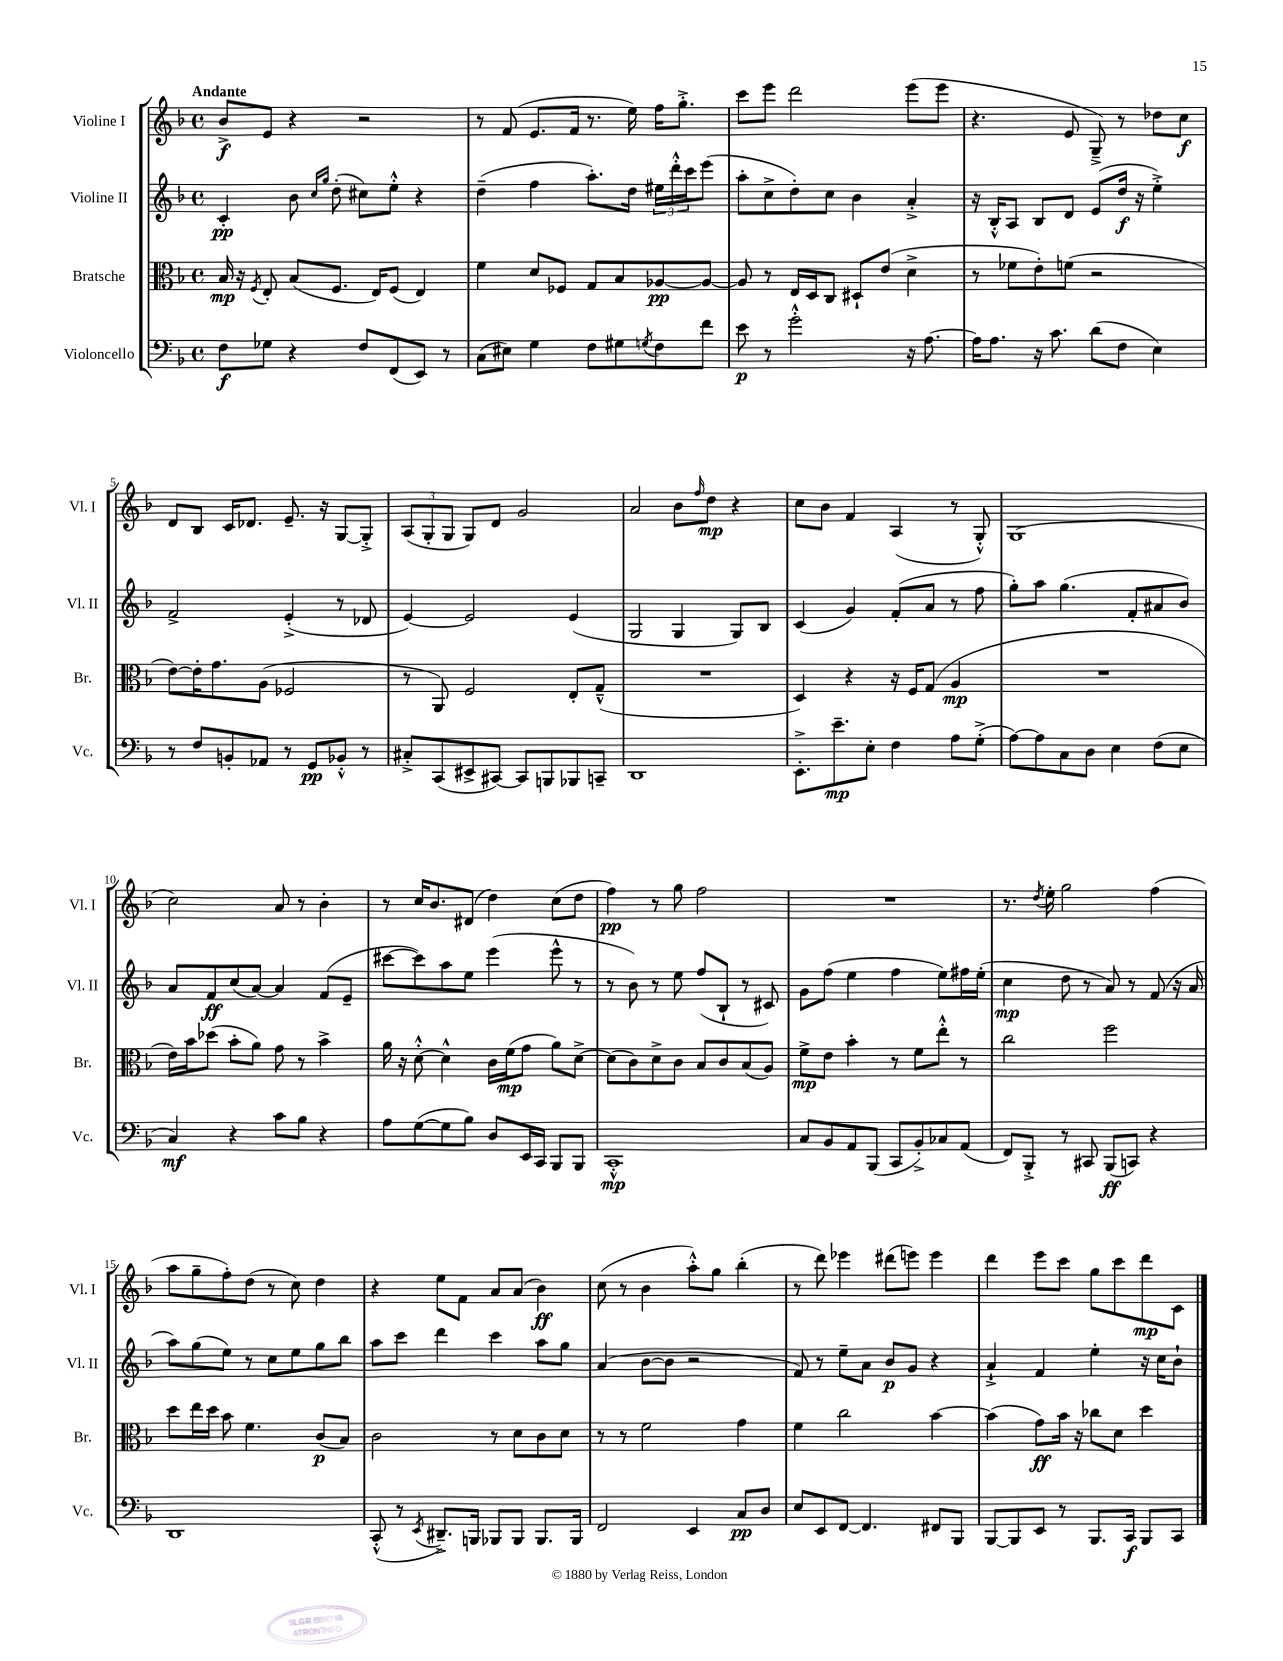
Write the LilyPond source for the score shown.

<<
\new StaffGroup <<
\new Staff = "s0" \with { instrumentName = "Violine I" shortInstrumentName = "Vl. I" } {
    \clef treble \key f \major \defaultTimeSignature \time 4/4 \tempo "Andante"
    bes'8->\f e'8 r4 r2 |
    r8 f'8( e'8. f'16 r8. e''16) f''16 g''8.-.-> |
    c'''8 e'''8 d'''2 e'''8( e'''8 |
    r4. e'8 g8--->) r8 des''8 c''8\f |
    d'8 bes8 c'16 des'8. e'8.-- r16 g8~ g8-.-> |
    \tuplet 3/2 { a8( g8-. g8 } g8) d'8 g'2 |
    a'2 bes'8 \grace { f''16 } d''8\mp r4 |
    c''8 bes'8 f'4 a4( r8 g8-.-^) |
    g1( |
    c''2) a'8 r8 bes'4-. |
    r8 c''16 bes'8. dis'8( d''4) c''8( d''8 |
    f''4\pp) r8 g''8 f''2 |
    R1 |
    r8. \acciaccatura { d''8 } e''16-. g''2 f''4( |
    a''8 g''8-- f''8-.) d''8( r8 c''8) d''4 |
    r4 e''8 f'8 a'8 a'8( bes'4\ff) |
    c''8( r8 bes'4 a''8-.-^) g''8 bes''4-.( |
    r8 d'''8) ees'''4 dis'''8( e'''8) e'''4 |
    d'''4 e'''8 c'''8 g''8 c'''8 d'''8\mp c'8 \bar "|." |
}
\new Staff = "s1" \with { instrumentName = "Violine II" shortInstrumentName = "Vl. II" } {
    \clef treble \key f \major \defaultTimeSignature \time 4/4
    c'4-.\pp bes'8 \grace { c''16 g''16 } d''8-.( cis''8) e''8-.-^ r4 |
    d''4--( f''4 a''8.-.) d''16 \tuplet 3/2 { eis''16 d'''16-.-^ c'''16 } e'''8( |
    a''8-. c''8-> d''8-.) c''8 bes'4 a'4-.-> |
    r16 bes16-.-^ a8 bes8 d'8 e'8( d''16\f r16 e''4-.->) |
    f'2-> e'4-.->( r8 des'8 |
    e'4~) e'2 e'4( |
    g2 g4 g8) bes8 |
    c'4( g'4) f'8-.( a'8 r8 f''8 |
    g''8-.) a''8 g''4.( f'8-. ais'8 bes'8) |
    a'8 f'8\ff c''8( a'8~) a'4 f'8( e'8-- |
    cis'''8~ cis'''8) a''8 e''8 e'''4( e'''8-^ r8 |
    r8 bes'8) r8 e''8 f''8( bes8-! r8 cis'8) |
    g'8 f''8( e''4 f''4 e''8) fis''16 e''16-.( |
    c''4\mp d''8 r8 a'8) r8 f'8( r16 a'16 |
    a''8) g''8( e''8) r8 c''8 e''8 g''8 bes''8 |
    a''8 c'''8 d'''4 c'''4 a''8 g''8 |
    a'4( bes'8~ bes'8 r2 |
    f'8) r8 e''8-- a'8 bes'8\p g'8 r4 |
    a'4-!-> f'4 e''4-. r16 c''16 bes'8-! \bar "|." |
}
\new Staff = "s2" \with { instrumentName = "Bratsche" shortInstrumentName = "Br." } {
    \clef alto \key f \major \defaultTimeSignature \time 4/4
    bes16\mp r16 \acciaccatura { f8 } e8-. bes8( f8. e16) f8( e4) |
    f'4 d'8 fes8 g8 bes8 aes8~\pp aes8~ |
    aes8 r8 e16 d16 c8 dis8-! e'8( d'4-> |
    r8 fes'8 e'8-.) f'8( r2 |
    e'8~) e'16-. g'8. a8( fes2 |
    r8 a,8) f2 e8-. g8---^( |
    R1 |
    d4) r4 r16 f16 g8( a4\mp |
    R1 |
    e'16) bes'16 des''8( bes'8-. a'8) g'8 r8 bes'4-> |
    a'16 r16 d'8~-.-^ d'4-^ c'16 f'16\mp( g'8 a'8) d'8~-> |
    d'8( c'8) d'8-> c'8 bes8 c'8 bes8( a8) |
    f'8->\mp e'8 bes'4-. r8 f'8 e''8-.-^ r8 |
    c''2 f''2 |
    d''8 e''16 d''16 bes'8 f'4. c'8\p( bes8) |
    c'2 r8 d'8 c'8 d'8 |
    r8 r8 f'2 g'4 |
    f'4 c''2 bes'4~ |
    bes'4( g'8\ff) bes'16 r16 ces''8 d'8 d''4 \bar "|." |
}
\new Staff = "s3" \with { instrumentName = "Violoncello" shortInstrumentName = "Vc." } {
    \clef bass \key f \major \defaultTimeSignature \time 4/4
    f8\f ges8 r4 f8 f,8( e,8) r8 |
    c8( eis8) g4 f8 gis8 \acciaccatura { g8 } f8 f'8 |
    e'8\p r8 g'2-.-^ r16 a8.~ |
    a16 a8. r16 c'8. d'8( f8 e4) |
    r8 f8 b,8-. aes,8 r8 g,8\pp bes,8-.-^ r8 |
    cis8-.-> c,8( eis,8-> cis,8~) cis,8 b,,8 bes,,8 c,8-- |
    d,1 |
    e,8.-.-> e'8.--\mp e8-. f4 a8 g8-.->( |
    a8~) a8 c8 d8 e4 f8( e8 |
    c4\mf) r4 c'8 bes8 r4 |
    a8 g8~( g8 bes8) d8 e,16 c,16 bes,,8 bes,,8 |
    c,1-.-^\mp |
    c8 bes,8 a,8 bes,,8( c,8 bes,8-.->) ces8 a,8( |
    f,8) bes,,8-.-> r8 cis,8 bes,,8\ff( c,8) r4 |
    d,1 |
    c,8-.-^( r8 \acciaccatura { e,8 } dis,8.--->) b,,16 bes,,8 bes,,8 bes,,8. bes,,16 |
    f,2 e,4 c8\pp d8 |
    e8 e,8 f,8~ f,4. fis,8 bes,,8 |
    bes,,8~ bes,,8 e,8 r8 bes,,8. c,16\f bes,,8 c,8 \bar "|." |
}
>>
>>
